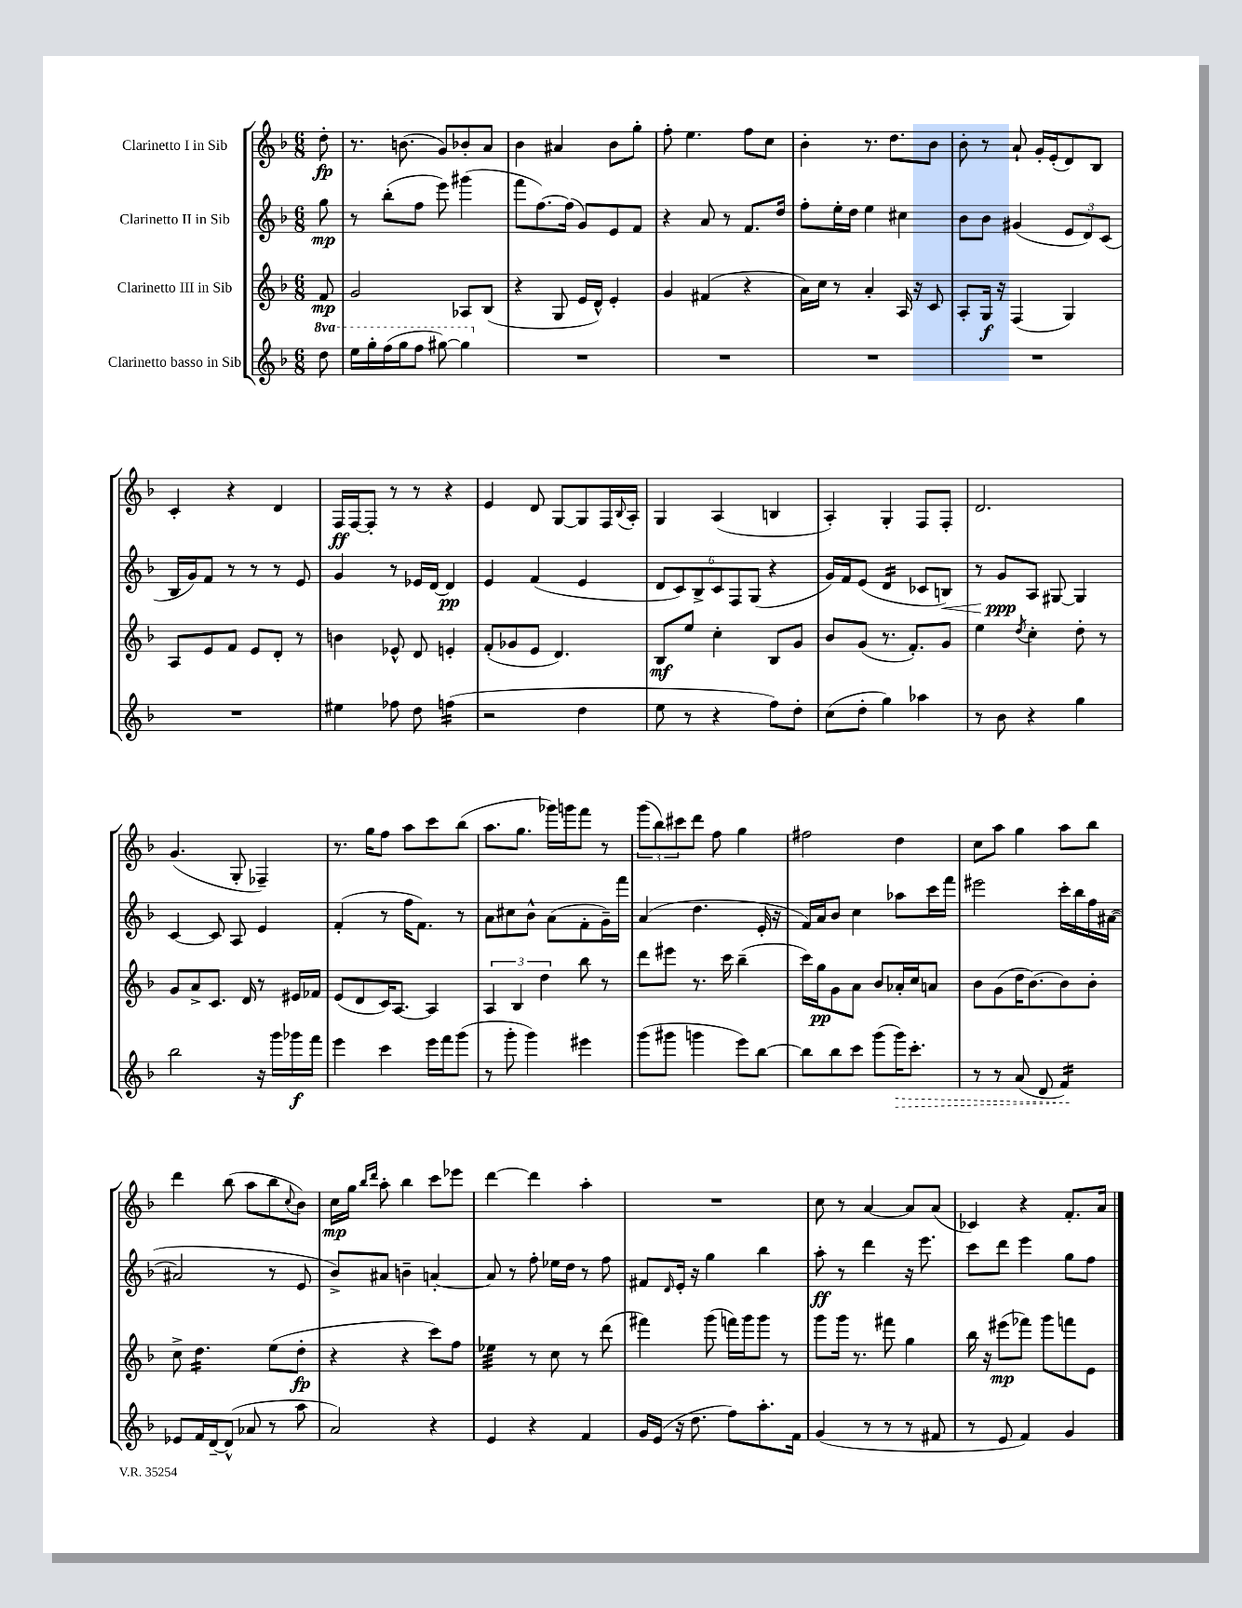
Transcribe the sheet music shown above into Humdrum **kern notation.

**kern	**kern	**kern	**kern
*staff4	*staff3	*staff2	*staff1
*clefG2	*clefG2	*clefG2	*clefG2
*k[b-]	*k[b-]	*k[b-]	*k[b-]
*M6/8	*M6/8	*M6/8	*M6/8
8ddd	8f	8gg	8dd'
=	=	=	=
16eee	2g	8r	8.r
16ggg'	.	.	.
(16fff	.	(8bb-'	.
16ggg	.	.	(8.b
8fff	.	8ff	.
[8ggg#)	.	8eee)	8g)
4ggg#]	8A-	(4ggg#	8b-'
.	(8B-	.	8a
=	=	=	=
2.r	4r	8fff	4b-
.	.	[8.ff)	.
.	8G	.	4a#
.	.	(16ff]	.
.	16e	8g)	.
.	16d^^)	.	.
.	4e'	8e	8b-
.	.	8f	8gg'
=	=	=	=
2.r	4g	4r	8ff'
.	.	.	4.ee
.	(4f#	8a	.
.	.	8r	.
.	4r	8.f	8ff
.	.	.	8cc
.	.	16dd	.
=	=	=	=
2.r	16a)	8ff'	4b-'
.	16cc	.	.
.	8r	16ee'	.
.	.	16dd	.
.	4a'	4ee	8.r
.	.	.	8.dd
.	16A	4cc#	.
.	16r	.	.
.	8c	.	8b-
=	=	=	=
2.r	8A'	8b-	8b-'
.	16G	8b-	8r
.	16r	.	.
.	(4F	(4g#	8a`
.	.	.	16g'
.	.	.	(16e'
.	4G)	12e	8d)
.	.	12d)	.
.	.	.	8B-
.	.	(12c	.
=	=	=	=
2.r	8A	16B-	4c'
.	.	16g)	.
.	8e	8f	.
.	8f	8r	4r
.	8e	8r	.
.	8d'	8r	4d
.	8r	8e	.
=	=	=	=
4ee#	4b	4g	16F
.	.	.	[16F
.	.	.	8F']
8ff-	8e-^^	8r	8r
8dd	8d	16e-	8r
.	.	[16d	.
(4ff	4e'	4d]	4r
=	=	=	=
2r	(8f'	4e	4e
.	8g-	.	.
.	8e	(4f	8d
.	4.d)	.	[8G
4dd	.	4e	8G]
.	.	.	16F
.	.	.	8qqB-
.	.	.	16A'
=	=	=	=
8ee	8B-	12d	4G
.	.	12c)	.
8r	8ee	.	.
.	.	12B-^	.
4r	4cc'	12c	(4A
.	.	12F	.
.	.	(12G	.
8ff)	8B-	4r	4B
8dd'	8g	.	.
=	=	=	=
(8cc	8b-	16g)	4A')
.	.	16f	.
8dd'	(8g	(8e	.
4gg)	8.r	4d	4G'
.	8.f')	.	.
4aa-	.	8c-	8F
.	8g	8B)	8F'
=	=	=	=
8r	4ee	8r	2.d
8b-	.	8g	.
.	8qdd	.	.
4r	4cc'	8A	.
.	.	[8G#	.
4gg	8dd'	4G#]	.
.	8r	.	.
=	=	=	=
2bb-	8g	[4c	(4.g
.	8a^	.	.
.	8.c	8c]	.
.	.	8A	8G'
.	16d	.	.
16r	8r	4e	4F-~)
16ggg	.	.	.
16ggg-	16e#	.	.
16fff	16f-	.	.
=	=	=	=
4eee	(8e	(4f'	8.r
.	8d	.	.
.	.	.	16gg
4ccc	16c)	8r	8ff
.	[8.A	.	.
.	.	16ff	8aa
.	.	8.f)	.
16eee	4A]	.	8ccc
16fff	.	.	.
(8ggg	.	8r	(8bb-
=	=	=	=
8r	6A	8a	8.aa
8ggg'	.	8cc#	.
.	6B-	.	.
.	.	.	8.gg
4ggg)	.	8b-^^	.
.	6dd	.	.
.	.	(8a	16ggg-)
.	.	.	16ggg
4eee#	8bb-	8f'	8fff
.	8r	16g~)	8r
.	.	16fff	.
=	=	=	=
(8ggg	8ddd	(4a	(12ggg
.	.	.	12bb-)
8ggg#	8eee#	.	.
.	.	.	12ccc#
4ggg	8.r	4.dd	8ddd
.	.	.	8ff
.	16ccc	.	.
8eee)	(4bb-~	.	4gg
[8bb-	.	16e'	.
.	.	16r	.
=	=	=	=
8bb-]	16ccc)	16f)	2ff#
.	16gg	16a	.
8bb-	8g	8b-	.
8ccc	8a	4cc	.
(8ggg	8b-	.	.
16ggg)	16a-'	8aa-	4dd
8.ccc'	16cc	.	.
.	8a	16ccc	.
.	.	16fff	.
=	=	=	=
8r	8b-	2eee#	8cc
8r	(8g	.	8aa
(8a	16dd	.	4gg
.	[8.b-)	.	.
8d	.	.	.
4f)	8b-]	16ccc'	8aa
.	.	16bb-	.
.	8b-'	16ff	8bb-
.	.	([16a#	.
=	=	=	=
8e-	8cc^	2a#]	4ddd
16f	4.dd	.	.
[16d~	.	.	.
(8d^^]	.	.	(8bb-
8a-	.	.	8aa
8r	(8ee	8r	8bb-
.	.	.	8qqcc
8aa	8dd'	8e	8b-)
=	=	=	=
2a)	4r	8b-^)	16cc
.	.	.	16gg
.	.	.	16qqbb-
.	.	.	16qqddd
.	.	8a#	8aa'
.	4r	4b~	4bb-
4r	8ccc)	[4a'	8ccc
.	8ff	.	8eee-
=	=	=	=
4e	4ee-	8a]	[4ddd
.	.	8r	.
4r	8r	8ff'	4ddd]
.	8cc	16ee-	.
.	.	16dd	.
4f	8r	8r	4aa'
.	(8ddd	8ff	.
=	=	=	=
16g	4fff#)	8f#	2.r
(16e	.	.	.
.	.	16qqd	.
16r	.	16e'	.
8.dd	.	16r	.
.	(8ggg	4gg	.
8ff)	16fff)	.	.
.	16ggg	.	.
8.aa'	8ggg	4bb-	.
.	8r	.	.
16f	.	.	.
=	=	=	=
(4g	8ggg	8aa'	8cc
.	16ggg	8r	8r
.	8.r	.	.
8r	.	4ddd	[4a
8r	8fff#	.	.
8r	4gg	16r	8a]
.	.	8.eee	.
8f#	.	.	(8a
=	=	=	=
8r	16bb-	8ccc	4c-)
.	16r	.	.
8e	(8eee#	8ddd	.
4f)	8fff-)	4eee	4r
.	8ggg	.	.
4g	8fff	8gg	8.f'
.	8e	8ff	.
.	.	.	16a
==	==	==	==
*-	*-	*-	*-
